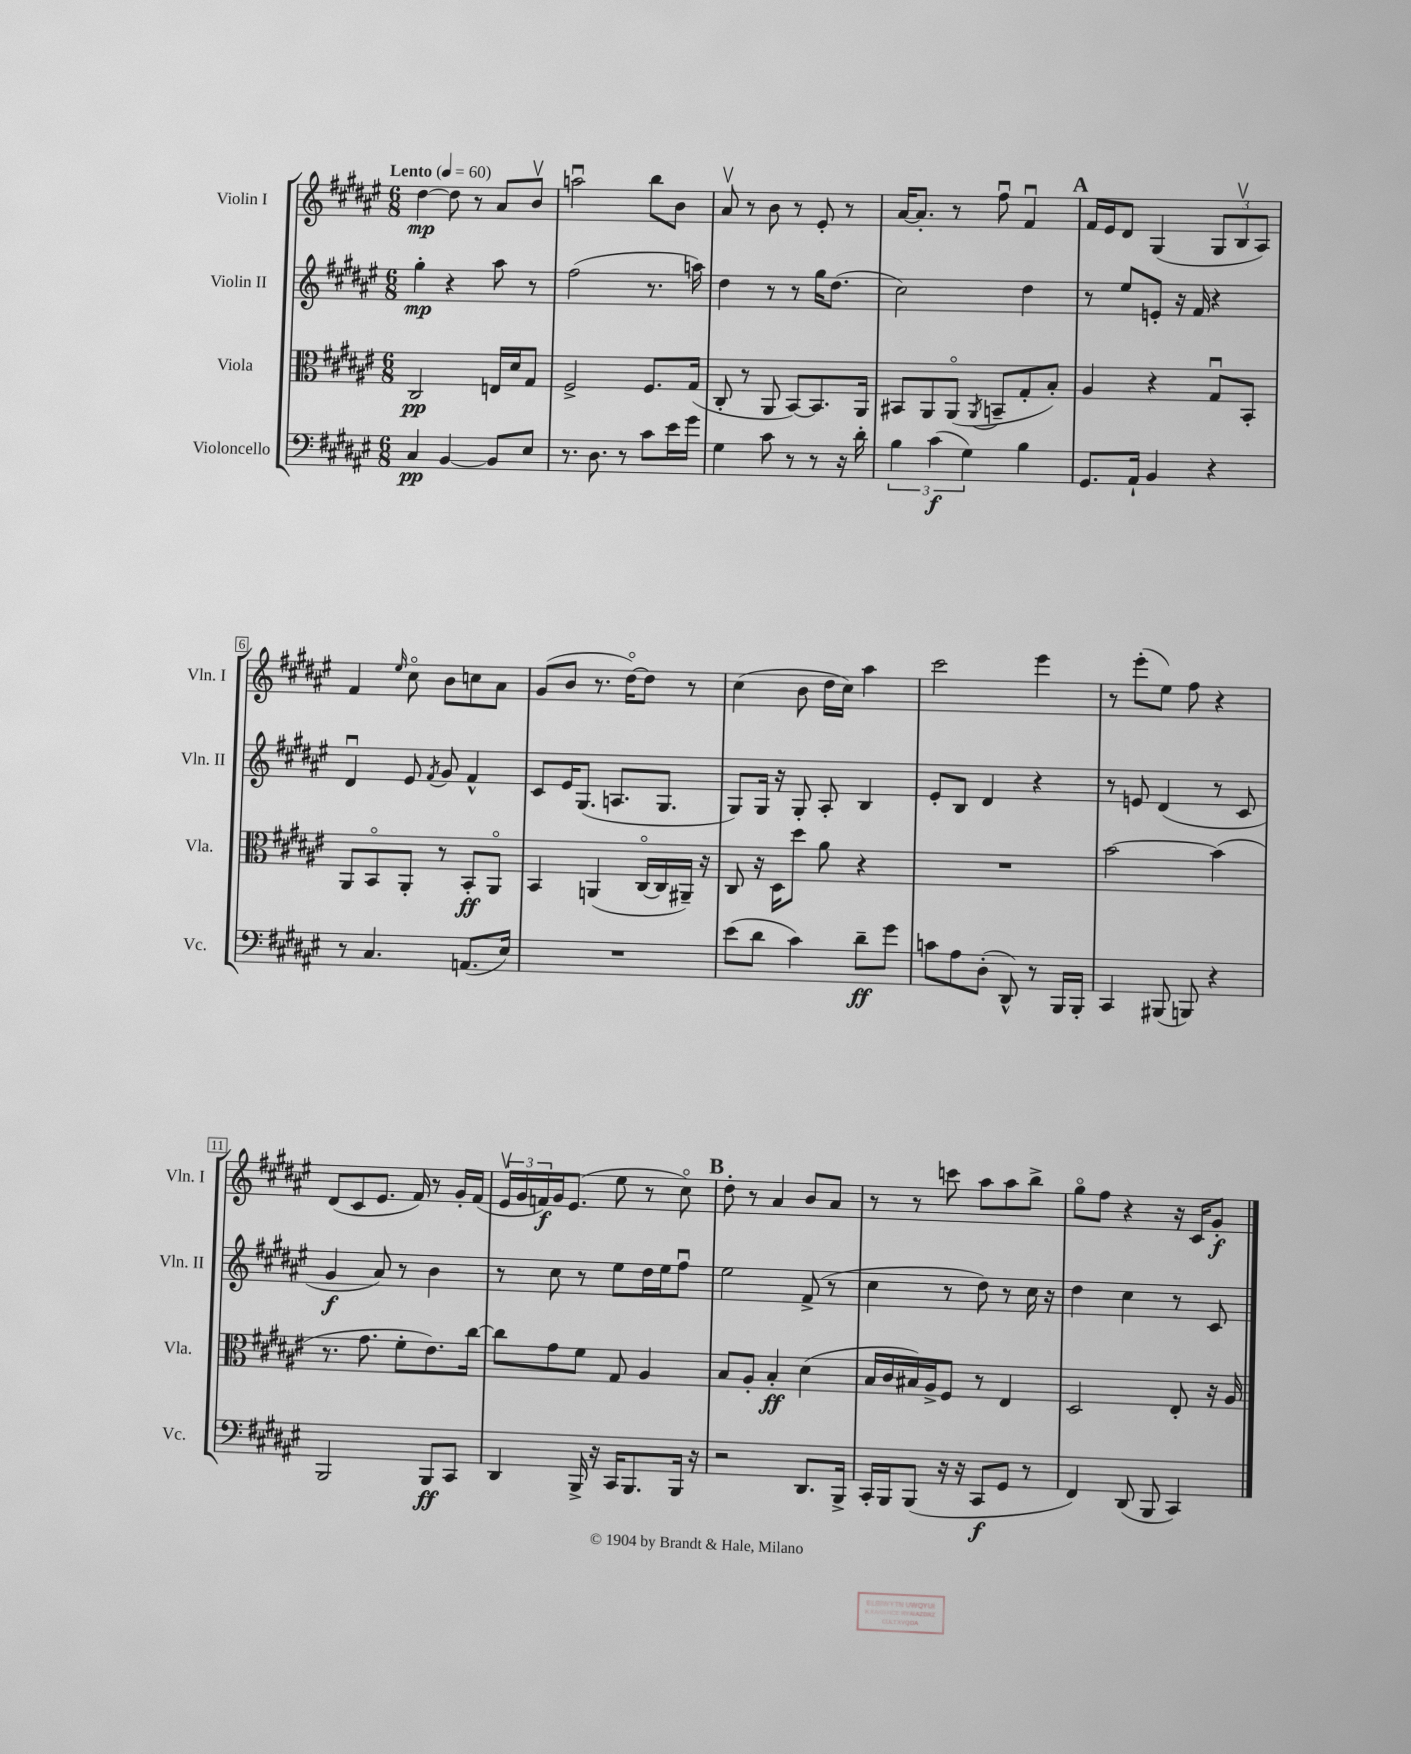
<<
\new StaffGroup <<
\new Staff = "s0" \with { instrumentName = "Violin I" shortInstrumentName = "Vln. I" } {
    \clef treble \key fis \major \numericTimeSignature \time 6/8 \tempo "Lento" 4 = 60
    dis''4~\mp dis''8 r8 ais'8 b'8\upbow |
    a''2\downbow b''8 b'8 |
    ais'8\upbow r8 b'8 r8 eis'8-. r8 |
    ais'16~ ais'8.-. r8 fis''8\downbow fis'4\downbow |
    \mark \markup { \bold "A" } fis'16 eis'16 dis'8 gis4( \tuplet 3/2 { gis8 b8\upbow ais8) } |
    fis'4 \grace { eis''16 } cis''8\flageolet b'8 c''8 ais'8 |
    gis'8( b'8 r8. dis''16~\flageolet) dis''8 r8 |
    cis''4( b'8 dis''16 cis''16) ais''4 |
    cis'''2 eis'''4 |
    r8 eis'''8-.( eis''8) fis''8 r4 |
    dis'8( cis'8 eis'8. fis'16) r8 gis'16-. fis'16( |
    \tuplet 3/2 { eis'16\upbow gis'16 f'16\f) } gis'16 eis'8.( eis''8 r8 cis''8\flageolet) |
    \mark \markup { \bold "B" } dis''8-. r8 ais'4 b'8 ais'8 |
    r8 r8 c'''8 ais''8 ais''8 b''8-> |
    gis''8\flageolet fis''8 r4 r16 cis'16 gis'8-.\f \bar "|." |
}
\new Staff = "s1" \with { instrumentName = "Violin II" shortInstrumentName = "Vln. II" } {
    \clef treble \key fis \major \numericTimeSignature \time 6/8
    gis''4-.\mp r4 ais''8 r8 |
    fis''2( r8. a''16) |
    dis''4 r8 r8 gis''16 dis''8.( |
    cis''2) dis''4 |
    \mark \markup { \bold "A" } r8 eis''8 e'8-. r16 fis'16 r4 |
    dis'4\downbow eis'8 \acciaccatura { fis'8 } gis'8 fis'4-^ |
    cis'8 eis'16 gis8.( a8. gis8. |
    gis8) gis16 r16 gis8-. ais8-. b4 |
    eis'8-. b8 dis'4 r4 |
    r8 e'8 dis'4( r8 cis'8 |
    gis'4\f ais'8) r8 b'4 |
    r8 cis''8 r8 eis''8 dis''16 eis''16 fis''8\downbow |
    \mark \markup { \bold "B" } eis''2 fis'8->( r8 |
    cis''4 r8 dis''8) r8 cis''16 r16 |
    dis''4 cis''4 r8 cis'8 \bar "|." |
}
\new Staff = "s2" \with { instrumentName = "Viola" shortInstrumentName = "Vla." } {
    \clef alto \key fis \major \numericTimeSignature \time 6/8
    cis2\pp e16 dis'16 gis8 |
    fis2-> fis8. gis16( |
    cis8-. r8 ais,8 b,8~) b,8. ais,16 |
    bis,8 ais,8 ais,8\flageolet( \acciaccatura { ais,8 } b,8-- gis8-. b8-.) |
    \mark \markup { \bold "A" } ais4 r4 gis8\downbow b,8-. |
    ais,8 b,8\flageolet ais,8-. r8 b,8-.\ff ais,8\flageolet |
    b,4 a,4( cis16~\flageolet cis16 ais,16--) r16 |
    cis8 r16 dis16 dis''8 ais'8 r4 |
    R2. |
    b'2~ b'4( |
    r8. gis'8. fis'8-. eis'8.) cis''16~ |
    cis''8 gis'8 fis'8 gis8 ais4 |
    \mark \markup { \bold "B" } b8 ais8-. b4-.\ff dis'4( |
    b16 cis'16 bis16) ais16-> fis8 r8 eis4 |
    dis2 eis8-. r16 ais16 \bar "|." |
}
\new Staff = "s3" \with { instrumentName = "Violoncello" shortInstrumentName = "Vc." } {
    \clef bass \key fis \major \numericTimeSignature \time 6/8
    cis4\pp b,4~ b,8 eis8 |
    r8. dis8. r8 cis'8 eis'16 gis'16 |
    gis4 cis'8 r8 r8 r16 dis'16-. |
    \tuplet 3/2 { b4 cis'4\f( gis4) } b4 |
    \mark \markup { \bold "A" } gis,8. ais,16-! b,4 r4 |
    r8 cis4. a,8.( eis16) |
    R2. |
    eis'8( dis'8 cis'4) dis'8--\ff gis'8 |
    c'8 ais8 dis8-.( dis,8-^) r8 b,,16 b,,16-. |
    cis,4 bis,,8( b,,8) r4 |
    b,,2 b,,8\ff cis,8 |
    dis,4 b,,16-> r16 cis,16 b,,8. b,,16 r16 |
    \mark \markup { \bold "B" } r2 dis,8. b,,16-> |
    cis,16-. b,,16 b,,8( r16 r16 cis,8\f gis,8 r8 |
    fis,4) dis,8( b,,8 cis,4) \bar "|." |
}
>>
>>
\layout { \context { \Score \override BarNumber.stencil = #(make-stencil-boxer 0.1 0.3 ly:text-interface::print) } }
